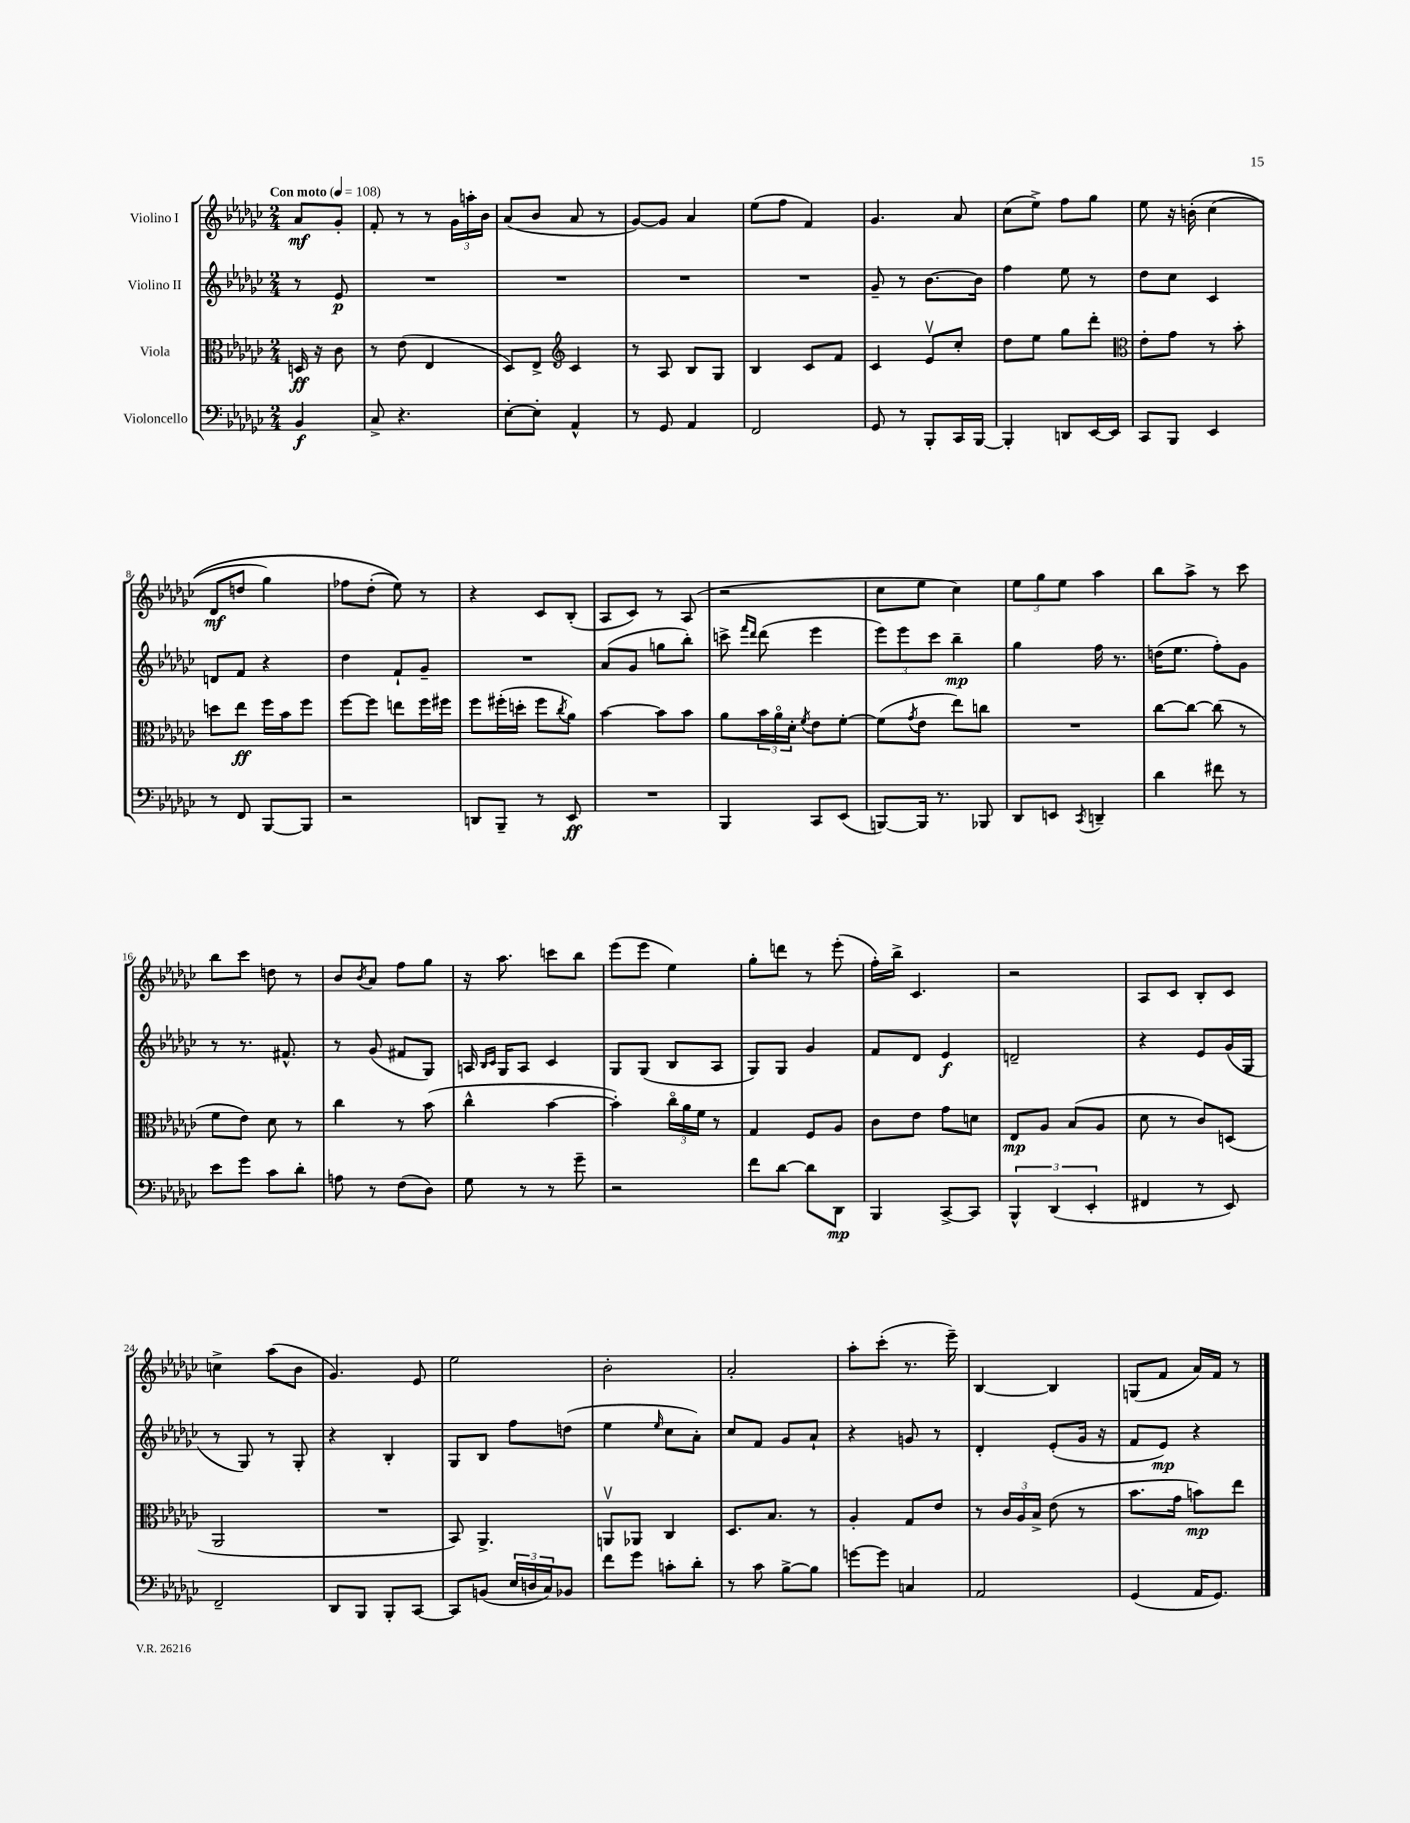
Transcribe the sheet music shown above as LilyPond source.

<<
\new StaffGroup <<
\new Staff = "s0" \with { instrumentName = "Violino I" } {
    \clef treble \key ges \major \numericTimeSignature \time 2/4 \partial 4 \tempo "Con moto" 4 = 108
    aes'8\mf ges'8-. |
    f'8-. r8 r8 \tuplet 3/2 { ges'16 a''16-. bes'16 } |
    aes'8( bes'8 aes'8 r8 |
    ges'8~) ges'8 aes'4 |
    ees''8( f''8 f'4) |
    ges'4. aes'8 |
    ces''8( ees''8->) f''8 ges''8 |
    ees''8 r16 b'16-.\( ces''4( |
    des'8\mf d''8 ges''4) |
    fes''8 des''8-.( ees''8)\) r8 |
    r4 ces'8 bes8-.( |
    aes8 ces'8) r8 aes8( |
    r2 |
    ces''8 ees''8 ces''4) |
    \tuplet 3/2 { ees''8 ges''8 ees''8 } aes''4 |
    bes''8 aes''8-> r8 ces'''8 |
    bes''8 ces'''8 d''8 r8 |
    bes'8 \acciaccatura { bes'8 } aes'8 f''8 ges''8 |
    r16 aes''8. c'''8 bes''8 |
    ees'''8( ees'''8 ees''4) |
    ges''8-. d'''8 r8 ees'''8-.( |
    f''16-.) bes''16-> ces'4. |
    r2 |
    aes8 ces'8 bes8-. ces'8 |
    c''4-> aes''8( bes'8 |
    ges'4.) ees'8 |
    ees''2 |
    bes'2-. |
    aes'2-. |
    aes''8-. ces'''8-.( r8. ees'''16--) |
    bes4~ bes4 |
    g8( f'8 aes'16) f'16 r8 \bar "|." |
}
\new Staff = "s1" \with { instrumentName = "Violino II" } {
    \clef treble \key ges \major \numericTimeSignature \time 2/4 \partial 4
    r8 ees'8\p |
    R2 |
    R2 |
    R2 |
    R2 |
    ges'8-- r8 bes'8.~ bes'16 |
    f''4 ees''8 r8 |
    des''8 ces''8 ces'4 |
    d'8 f'8 r4 |
    des''4 f'8-! ges'8-- |
    R2 |
    aes'8( ges'8 g''8 bes''8-.) |
    c'''8-> \grace { f'''16 des'''16 } des'''8( ees'''4 |
    \tuplet 3/2 { ees'''8) ees'''8 ces'''8 } bes''4--\mp |
    ges''4 f''16 r8. |
    d''16( ees''8. f''8-.) ges'8 |
    r8 r8. fis'8.-^ |
    r8 ges'8( fis'8 ges8) |
    a16 \grace { bes16 ces'16 } ges16 a8 ces'4 |
    ges8 ges8( bes8 aes8 |
    ges8) ges8 ges'4 |
    f'8 des'8 ees'4\f |
    d'2-- |
    r4 ees'8 ges'16( ges16 |
    r8 ges8) r8 ges8-. |
    r4 bes4-. |
    ges8 bes8 f''8 d''8( |
    ees''4 \grace { ees''16 } ces''8 aes'8-.) |
    ces''8 f'8 ges'8 aes'8-! |
    r4 g'8 r8 |
    des'4-. ees'8-.( ges'16 r16 |
    f'8 ees'8\mp) r4 \bar "|." |
}
\new Staff = "s2" \with { instrumentName = "Viola" } {
    \clef alto \key ges \major \numericTimeSignature \time 2/4 \partial 4
    d16\ff r16 ces'8 |
    r8 ees'8( ees4 |
    des8) ees8-> \clef treble ces'4 |
    r8 aes8 bes8 ges8 |
    bes4 ces'8 f'8 |
    ces'4 ees'8\upbow ces''8-. |
    des''8 ees''8 ges''8 des'''8-. |
    \clef alto ees'8-. ges'8 r8 bes'8-. |
    d''8 ees''8\ff f''16 bes'16 f''8 |
    f''8~ f''8 e''8 f''16 fis''16 |
    f''8 fis''16-.( d''16-. fis''8 \acciaccatura { ces''8 } aes'8) |
    bes'4~ bes'8 bes'8 |
    aes'8 \tuplet 3/2 { bes'16 aes'16\flageolet des'16-. } \acciaccatura { f'8 } ees'8 f'8~-. |
    f'8( \acciaccatura { ges'8 } ees'8 ees''8) c''8 |
    R2 |
    ces''8~ ces''8~ ces''8( r8 |
    f'8 ees'8) des'8 r8 |
    ces''4 r8 bes'8( |
    ces''4-^ bes'4~ |
    bes'4-.) \tuplet 3/2 { ces''16\flageolet aes'16 f'16 } r8 |
    ges4 f8 aes8 |
    ces'8 ees'8 ges'8 d'8 |
    ees8\mp aes8 bes8( aes8 |
    des'8 r8 ces'8) d8( |
    aes,2 |
    R2 |
    bes,8) aes,4.-> |
    a,8\upbow aes,8 ces4 |
    des8. bes8. r8 |
    aes4-. ges8 ees'8 |
    r8 \tuplet 3/2 { ces'16 aes16 bes16-> } ees'8( r8 |
    bes'8. ges'16 b'8\mp) ees''8 \bar "|." |
}
\new Staff = "s3" \with { instrumentName = "Violoncello" } {
    \clef bass \key ges \major \numericTimeSignature \time 2/4 \partial 4
    bes,4\f |
    ces8-> r4. |
    ees8~-. ees8-. aes,4-^ |
    r8 ges,8 aes,4 |
    f,2 |
    ges,8 r8 bes,,8-. ces,16 bes,,16~ |
    bes,,4-. d,8 ees,16~ ees,16 |
    ces,8 bes,,8 ees,4 |
    r8 f,8 bes,,8~ bes,,8 |
    r2 |
    d,8 bes,,8-- r8 ees,8\ff |
    R2 |
    bes,,4 ces,8 ees,8( |
    b,,8~) b,,16 r8. bes,,8 |
    des,8 e,8 \acciaccatura { ces,8 } d,4-- |
    des'4 fis'8 r8 |
    ees'8 ges'8 ces'8 des'8-. |
    a8 r8 f8( des8) |
    ges8 r8 r8 ges'8-- |
    r2 |
    f'8 des'8~ des'8 des,8\mp |
    bes,,4 ces,8~-> ces,8 |
    \tuplet 3/2 { bes,,4-^ des,4( ees,4-. } |
    fis,4 r8 ees,8) |
    f,2-- |
    des,8 bes,,8 bes,,8-. ces,8~ |
    ces,8 b,8( \tuplet 3/2 { ees16 d16 ces16) } bes,8 |
    f'8 ges'8 c'8-. des'8-. |
    r8 ces'8 bes8~-> bes8 |
    g'8~ g'8 c4 |
    aes,2 |
    ges,4( aes,16 ges,8.) \bar "|." |
}
>>
>>
